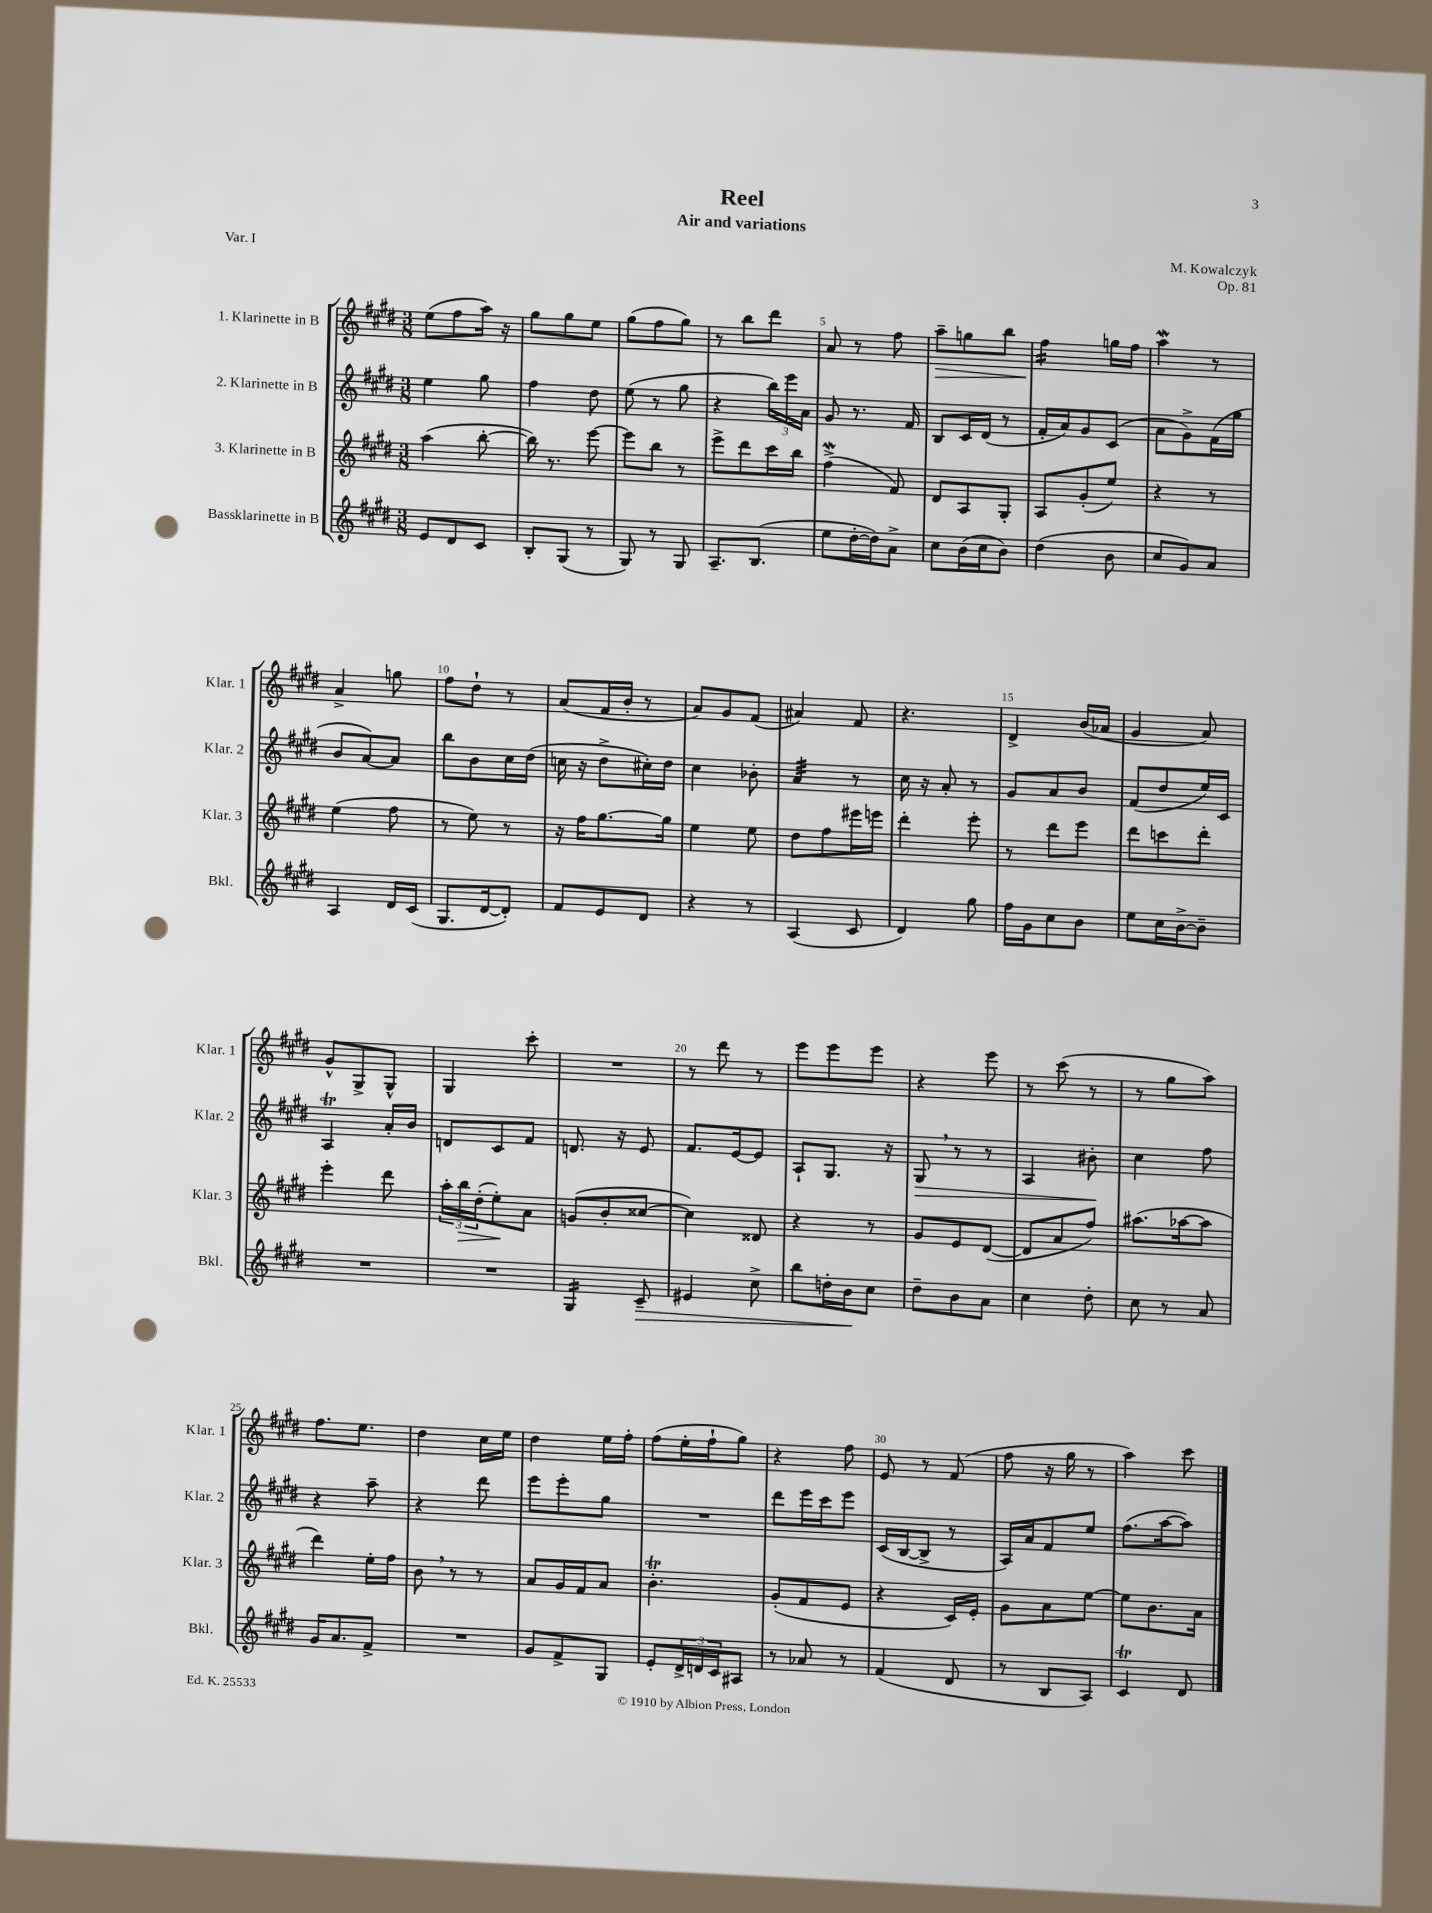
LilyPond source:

\header { title = "Reel" composer = "M. Kowalczyk" subtitle = "Air and variations" opus = "Op. 81" piece = "Var. I" }
<<
\new StaffGroup <<
\new Staff = "s0" \with { instrumentName = "1. Klarinette in B" shortInstrumentName = "Klar. 1" } {
    \clef treble \key e \major \numericTimeSignature \time 3/8
    e''8( fis''8 a''16) r16 |
    gis''8 gis''8 e''8 |
    gis''8( fis''8 gis''8) |
    r8 b''8 dis'''8 |
    a'8 r8 fis''8 |
    a''8--\> g''8 b''8 |
    fis''4:16\! g''16 fis''16 |
    a''4\mordent r8 |
    a'4-> g''8 |
    fis''8 dis''8-! r8 |
    a'8( fis'16 b'16-. r8 |
    a'8) gis'8 fis'8( |
    ais'4) fis'8 |
    r4. |
    dis'4-> b'16( aes'16 |
    gis'4 a'8) |
    gis'8-^ gis8-> gis8-^ |
    gis4 cis'''8-. |
    R4. |
    r8 dis'''8 r8 |
    e'''8 e'''8 e'''8 |
    r4 e'''8 |
    r8 cis'''8( r8 |
    r8 gis''8 a''8) |
    fis''8. e''8. |
    dis''4 cis''16 e''16 |
    dis''4 e''16 fis''16-. |
    fis''8( e''16-. fis''16-! gis''8) |
    r4 fis''8 |
    e'8 r8 fis'8( |
    fis''8 r16 gis''16 r8 |
    a''4) cis'''8 \bar "|." |
}
\new Staff = "s1" \with { instrumentName = "2. Klarinette in B" shortInstrumentName = "Klar. 2" } {
    \clef treble \key e \major \numericTimeSignature \time 3/8
    e''4 gis''8 |
    fis''4 dis''8 |
    e''8( r8 gis''8 |
    r4 \tuplet 3/2 { b''16) e'''16 a'16 } |
    gis'8 r8. fis'16 |
    b8 cis'16 dis'16( r8 |
    fis'16-. a'16) gis'8 cis'8( |
    a'8 gis'8->) fis'16( gis''16 |
    b'8 a'8~) a'8 |
    b''8 b'8 cis''16 dis''16( |
    c''16 r16 dis''8-> cis''16-.) dis''16 |
    cis''4 bes'8-. |
    a'4:32 r8 |
    cis''16 r16 a'8-. r8 |
    gis'8 a'8 b'8 |
    fis'8( dis''8 e''16) cis'16 |
    a4\trill a'16-. b'16 |
    d'8 cis'8 fis'8 |
    d'8. r16 e'8 |
    fis'8. e'16~ e'8 |
    a8-! gis8. r16 |
    gis8\> \breathe r8 r8 |
    a4 bis'8-.\! |
    cis''4 fis''8 |
    r4 a''8-- |
    r4 dis'''8 |
    e'''8 e'''8-. gis''8 |
    R4. |
    dis'''8 e'''16 cis'''16 e'''8 |
    cis'16( b16~ b8-> r8 |
    a16) a'16 fis'8 e''8 |
    fis''8.( a''16~ a''8) \bar "|." |
}
\new Staff = "s2" \with { instrumentName = "3. Klarinette in B" shortInstrumentName = "Klar. 3" } {
    \clef treble \key e \major \numericTimeSignature \time 3/8
    a''4( b''8~-. |
    b''16) r8. e'''8~ |
    e'''8 b''8 r8 |
    e'''8-> dis'''8 cis'''16 b''16 |
    fis''4->\mordent( fis'8) |
    dis'8 a8 gis8-. |
    a8 gis'8-.( e''8) |
    r4 r8 |
    e''4( fis''8 |
    r8 e''8) r8 |
    r16 fis''16 gis''8.~ gis''16 |
    e''4 e''8 |
    dis''8 fis''8 eis'''16 e'''16 |
    dis'''4-. e'''8-. |
    r8 dis'''8 e'''8 |
    dis'''8 c'''8 dis'''8-. |
    e'''4-. dis'''8 |
    \tuplet 3/2 { a''16-. b''16\> dis''16-.( } e''8-.\!) a'8 |
    g'8( b'8-. cisis''8~ |
    cisis''4) disis'8 |
    r4 r8 |
    gis'8 e'8 dis'8~( |
    dis'8 a'8 fis''8) |
    ais''8.( aes''16~ aes''8 |
    dis'''4) e''16-. fis''16 |
    b'8 \breathe r8 r8 |
    a'8 gis'16 fis'16 a'8 |
    b'4.-.\trill |
    gis'8-.( fis'8 e'8 |
    r4 cis'16) e'16-. |
    gis'8 a'8 e''8~ |
    e''8 b'8. a'16 \bar "|." |
}
\new Staff = "s3" \with { instrumentName = "Bassklarinette in B" shortInstrumentName = "Bkl." } {
    \clef treble \key e \major \numericTimeSignature \time 3/8
    e'8 dis'8 cis'8 |
    b8-. gis8( r8 |
    gis8) r8 gis8 |
    a8.-- b8.( |
    e''8 dis''16~-. dis''16) a'8-> |
    cis''8 b'16( cis''16 b'8) |
    dis''4( b'8 |
    cis''8 gis'8) a'8 |
    a4 dis'16 cis'16( |
    gis8. dis'16~ dis'8-.) |
    fis'8 e'8 dis'8 |
    r4 r8 |
    a4( cis'8 |
    dis'4) gis''8 |
    fis''16 gis'16 cis''8 b'8 |
    e''8 cis''16 b'16~-> b'8-- |
    R4. |
    R4. |
    gis4:16 cis'8--\> |
    eis'4 cis''8-> |
    b''8 d''16-. b'16\! cis''8 |
    dis''8-- b'8 a'8 |
    cis''4 dis''8-. |
    cis''8 r8 a'8 |
    gis'16 a'8. fis'8-> |
    R4. |
    gis'8 fis'8-> gis8 |
    e'8-. \tuplet 3/2 { dis'16-> d'16 cis'16 } ais8 |
    r8 aes'8 r8 |
    fis'4( dis'8 |
    r8 b8 a8) |
    cis'4\trill dis'8 \bar "|." |
}
>>
>>
\layout { \context { \Score \override BarNumber.break-visibility = ##(#f #t #t) barNumberVisibility = #(every-nth-bar-number-visible 5) } }
